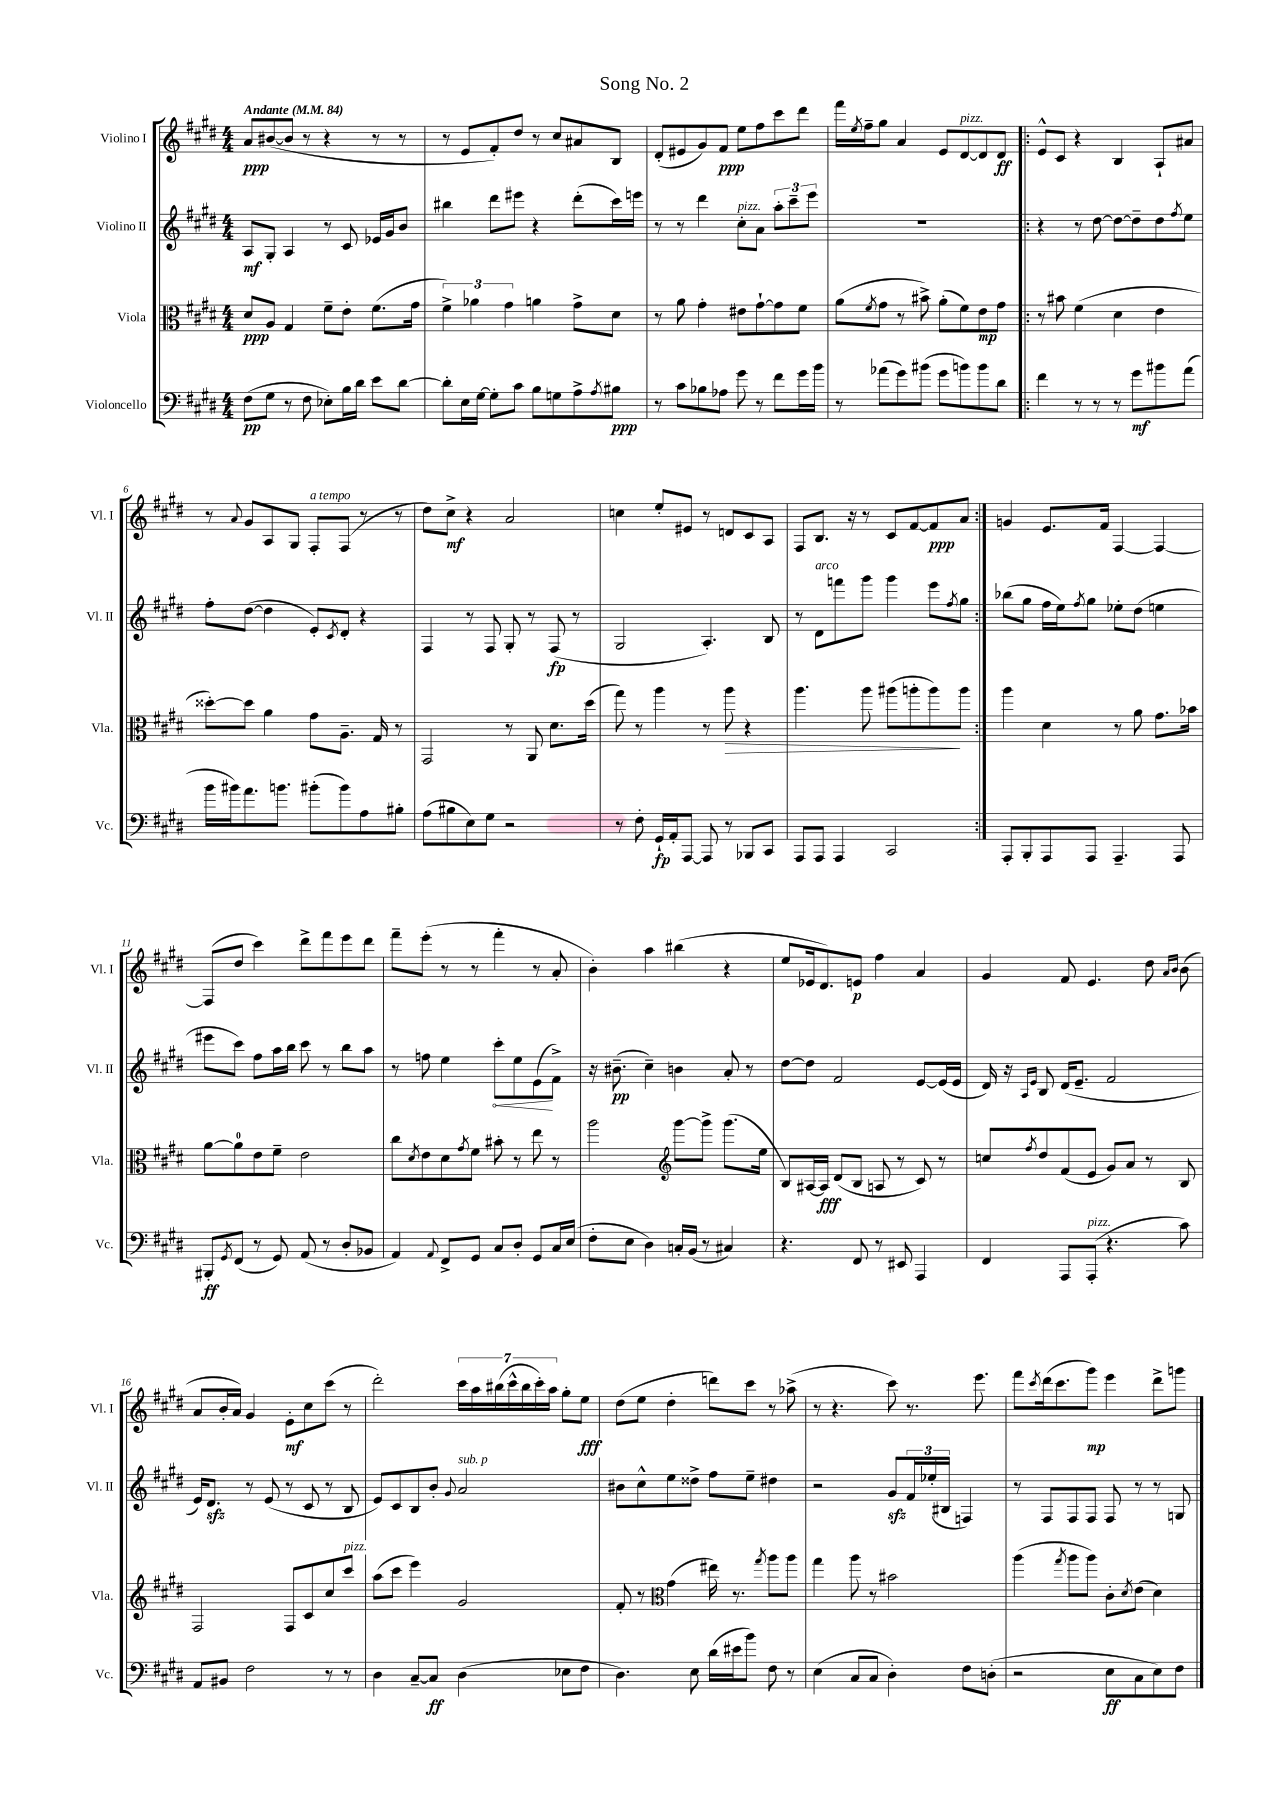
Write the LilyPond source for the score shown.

\header { title = "Song No. 2" }
<<
\new StaffGroup <<
\new Staff = "s0" \with { instrumentName = "Violino I" shortInstrumentName = "Vl. I" } {
    \clef treble \key e \major \numericTimeSignature \time 4/4 \tempo "Andante" 4 = 84
    a'8\ppp bis'8~( bis'8 r8 r4 r8 r8 |
    r8 e'8 fis'8-.) dis''8 r8 cis''8 ais'8 b8 |
    dis'8-.( eis'8 gis'8) fis'8\ppp e''8 fis''8 cis'''8 dis'''8 |
    fis'''16 \acciaccatura { e''8 } fis''16-- gis''8 a'4 e'8 dis'8~^\markup { \italic "pizz." } dis'8 dis'8\ff |
    \repeat volta 2 { e'8-^ cis'8 r4 b4 a8-! ais'8 |
    r8 \appoggiatura { a'8 } gis'8 a8 gis8 fis8-.^\markup { \italic "a tempo" } fis8( r8 r8 |
    dis''8) cis''8->\mf r4 a'2 |
    c''4 e''8-. eis'8 r8 d'8 cis'8 a8 |
    fis8 b8. r16 r8 cis'8 fis'8~ fis'8\ppp a'8 | }
    g'4 e'8. fis'16 fis4~ fis4~ |
    fis8( dis''8 cis'''4) dis'''8-> fis'''8 e'''8 dis'''8 |
    fis'''8-- e'''8-.( r8 r8 fis'''4-. r8 a'8-. |
    b'4-.) a''4 bis''4( r4 |
    e''8 ees'16 dis'8.) e'8\p fis''4 a'4 |
    gis'4 fis'8 e'4. dis''8 \grace { a'16 b'16 } b'8( |
    a'8 b'16-. a'16) gis'4 e'8-.\mf cis''8 cis'''8( r8 |
    dis'''2-.) \tuplet 7/4 { cis'''16 a''16 bis''16( cis'''16-^ bis''16 cis'''16-.) a''16 } gis''8-. e''8\fff |
    dis''8( e''8 dis''4-. d'''8) cis'''8 r8 aes''8->( |
    r8 r4. cis'''8) r8. e'''8. |
    fis'''8 \acciaccatura { cis'''8 } dis'''16( cis'''8. gis'''8\mp) e'''4 dis'''8-> g'''8 \bar "|." |
}
\new Staff = "s1" \with { instrumentName = "Violino II" shortInstrumentName = "Vl. II" } {
    \clef treble \key e \major \numericTimeSignature \time 4/4
    a8\mf gis8-. a4 r8 cis'8 ees'16 gis'16 b'8 |
    bis''4 dis'''8 eis'''8 r4 dis'''8-.( cis'''16) e'''16 |
    r8 r8 dis'''4 cis''8-.^\markup { \italic "pizz." } a'8 \tuplet 3/2 { a''8-. cis'''8-- e'''8 } |
    R1 |
    \repeat volta 2 { r4 r8 dis''8~ dis''8~ dis''8-- dis''8 \acciaccatura { fis''8 } e''8 |
    fis''8-. dis''8~( dis''4 e'8-.) \acciaccatura { cis'8 } dis'8-. r4 |
    fis4 r8 fis8 gis8-. r8 fis8\fp( r8 |
    gis2 a4.-.) b8 |
    r8 dis'8^\markup { \italic "arco" } f'''8 gis'''8 gis'''4 e'''8 \acciaccatura { fis''8 } gis''8 | }
    bes''8( gis''8 fis''16 e''16) \acciaccatura { fis''8 } gis''8 ees''8-. dis''8( e''4 |
    eis'''8 cis'''8) fis''8 a''16 b''16 cis'''8 r8 b''8 a''8 |
    r8 f''8 e''4 \once \override Hairpin.circled-tip = ##t cis'''8-.\< e''8 e'8\!( fis'8->) |
    r16 bis'8.--\pp( cis''4--) b'4 a'8-. r8 |
    dis''8~ dis''8 fis'2 e'8~ e'16( e'16 |
    dis'16) r16 \grace { a16 e'16 } b8 dis'16( e'8.-- fis'2 |
    e'16) dis'8.\sfz r8 e'8( r8 cis'8 r8 b8 |
    e'8) cis'8 b8 b'8-. \appoggiatura { gis'8 } a'2^\markup { \italic "sub. p" } |
    bis'8 cis''8-^ e''8 disis''8-> fis''8 e''8-- dis''4 |
    r2 gis'8\sfz \tuplet 3/2 { fis'16 ees''16-.( bis16 } f4) |
    r8 fis8 fis8 fis8 fis8 r8 r8 g8 \bar "|." |
}
\new Staff = "s2" \with { instrumentName = "Viola" shortInstrumentName = "Vla." } {
    \clef alto \key e \major \numericTimeSignature \time 4/4
    dis'8\ppp a8 gis4 fis'8-- e'8-. fis'8.( gis'16 |
    \tuplet 3/2 { fis'4->) aes'4 gis'4 } a'4 gis'8-> dis'8 |
    r8 a'8 gis'4-. eis'8 gis'8~-! gis'8 fis'8 |
    a'8( \acciaccatura { fis'8 } gis'8 r8 bis'8->) a'8-.( fis'8) e'8\mp gis'8 |
    \repeat volta 2 { r8 bis'8 fis'4( dis'4 e'4 |
    disis''8~-.) disis''8 a'4 gis'8 a8.-- gis16 r8 |
    gis,2 r8 a,8 dis'8. dis''16( |
    gis''8) r8 a''4 r8 a''8\> r4 |
    a''4. a''8 ais''8( a''8-. a''8\!) a''8 | }
    a''4 dis'4 r8 a'8 gis'8. bes'16 |
    a'8~ a'8-0 e'8 fis'8-- e'2 |
    cis''8 \acciaccatura { dis'8 } e'8 dis'8 \acciaccatura { gis'8 } fis'8 bis'8-. r8 e''8 r8 |
    a''2 \clef treble gis'''8~ gis'''8-> gis'''8.( e''16 |
    b8) ais16~ ais16\fff dis'8( b8 a8 r8 cis'8) r8 |
    c''8 \acciaccatura { fis''8 } dis''8 fis'8( e'8 gis'8) a'8 r8 b8 |
    fis2 fis8 cis'8 cis''8 cis'''8^\markup { \italic "pizz." } |
    a''8( cis'''8 e'''4) gis'2 |
    fis'8-. r8 \clef alto gis'4( eis''16) r8. \acciaccatura { gis''8 } a''8 a''8 |
    gis''4 a''8 r8 bis'2 |
    a''4( \acciaccatura { gis''8 } a''8 a''8) cis'8-. \acciaccatura { dis'8 } e'8( dis'4) \bar "|." |
}
\new Staff = "s3" \with { instrumentName = "Violoncello" shortInstrumentName = "Vc." } {
    \clef bass \key e \major \numericTimeSignature \time 4/4
    fis8\pp( gis8 r8 fis8 ees8-.) b16 dis'16 e'8 dis'8~ |
    dis'8-. e16 gis16~ gis8-. cis'8 b8 g8 a8-> \acciaccatura { a8 } bis8\ppp |
    r8 cis'8 bes8 aes8 gis'8 r8 fis'8 gis'16 b'16 |
    r8 aes'8( gis'8) bis'8( gis'8 b'8) b'8 dis'8 |
    \repeat volta 2 { fis'4 r8 r8 r8 gis'8\mf bis'8 a'8( |
    b'16 bis'16) a'8. b'8. bis'8-.( bis'8) a8 bis8-. |
    a8( bis8 e8) gis8 r2 |
    r8 fis8-. gis,16-!\fp a,16-. a,,8~ a,,8 r8 bes,,8 cis,8 |
    a,,8 a,,8 a,,4 cis,2 | }
    a,,8-. b,,8-. a,,8 a,,8 a,,4.-- a,,8 |
    bis,,8-.\ff \acciaccatura { gis,8 } fis,8( r8 gis,8) a,8( r8 dis8-. bes,8 |
    a,4) \appoggiatura { a,8 } fis,8-> gis,8 cis8 dis8-. gis,8 cis16 e16( |
    fis8-. e8 dis4) c16-. b,16( r8 cis4) |
    r4. fis,8 r8 eis,8 a,,4 |
    fis,4 a,,8 a,,8-.^\markup { \italic "pizz." }( r4. cis'8) |
    a,8 bis,8 fis2 r8 r8 |
    dis4 cis8~-- cis8\ff dis4( ees8 fis8 |
    dis4.) e8 dis'16( eis'16 b'8) fis8 r8 |
    e4( cis8 cis8 dis4-.) fis8 d8-.( |
    r2 e8\ff cis8 e8) fis8 \bar "|." |
}
>>
>>
